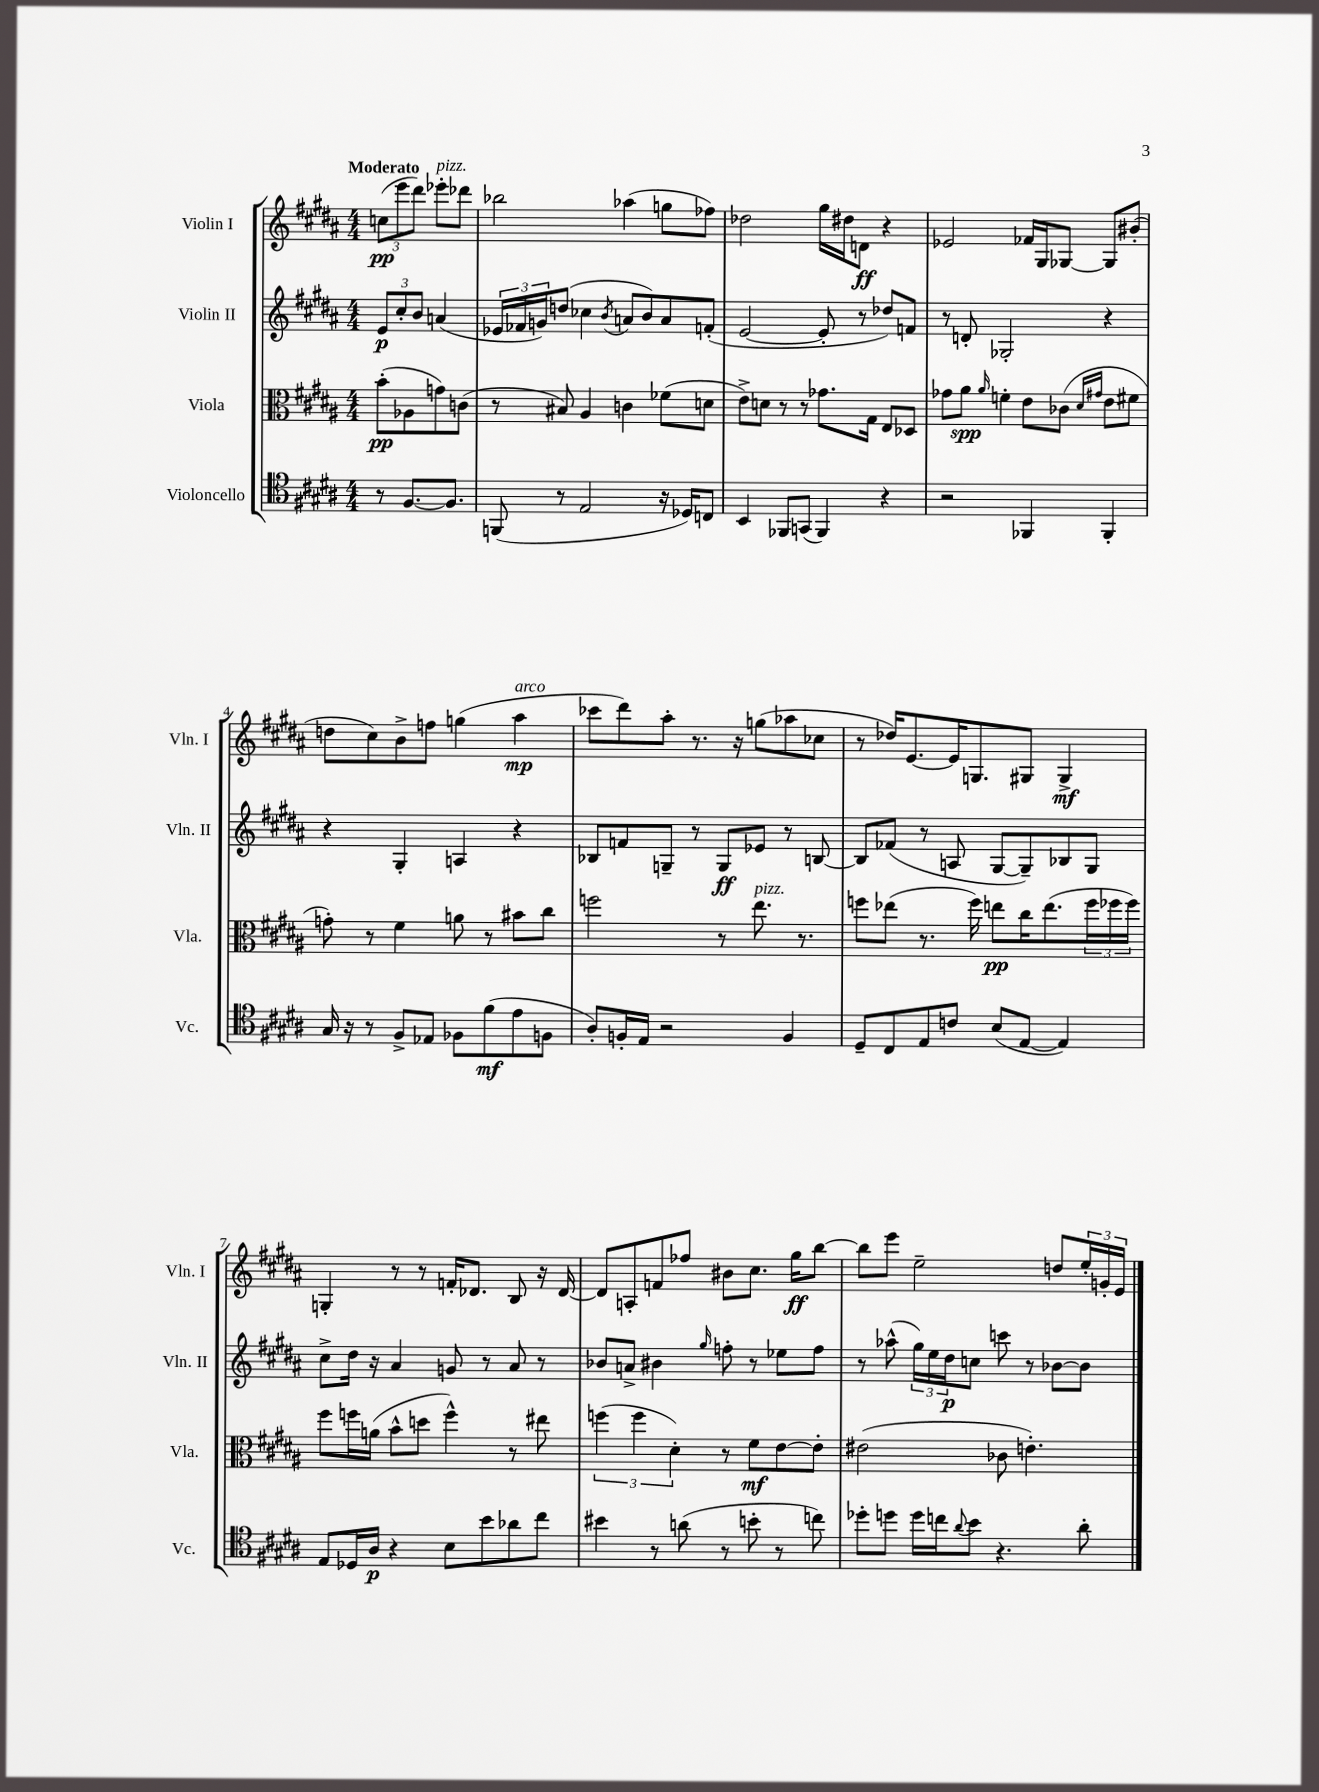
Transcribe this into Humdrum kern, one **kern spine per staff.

**kern	**kern	**kern	**kern
*staff4	*staff3	*staff2	*staff1
*clefC4	*clefC3	*clefG2	*clefG2
*k[f#c#g#d#a#]	*k[f#c#g#d#a#]	*k[f#c#g#d#a#]	*k[f#c#g#d#a#]
*M4/4	*M4/4	*M4/4	*M4/4
8r	(8b'\L	12e/L	(12cc\L
.	.	12cc#'/	12eee\
[8.F#/L	8A-\	.	.
.	.	12b/J	12ddd#\J)
.	8g\)	(4a/	8eee-'\L
8.F#/]J	.	.	.
.	(8c\J	.	8ddd-\J
=	=	=	=
(8FF/	8r	24e-/LL	2bb-\
.	.	24f-/	.
.	.	24g/J)	.
8r	8B#/)	(8dd/J	.
2E/	4A#/	4cc-\	.
.	.	8qb/	.
.	4c\	8a/L	(4aa-\
.	.	8b/)	.
16r	(8f-\L	8a/	8gg\L
16D-/LK)	.	.	.
8C/J	8d\J	(8f'/J	8ff-\J)
=	=	=	=
4BB/	8e^\L)	[2e/	2dd-\
.	8d\J	.	.
8FF-/L	8r	.	.
(8GG/J	8r	.	.
4FF-/)	8.g-\L	8e'/]	16gg#\LL
.	.	.	16dd#\J
.	.	8r	8d\J
.	16G#\Jk	.	.
4r	8E/L	8dd-/L)	4r
.	8D-/J	8f/J	.
=	=	=	=
2r	8g-\L	8r	2e-/
.	8a#\J	8d'/	.
.	16qqa#/	.	.
.	4f'\	2G-'/	.
4FF-/	8e\L	.	16f-/LL
.	.	.	16G#/J
.	(8c-\J	.	[8G-/J
.	16qqd#/LL	.	.
.	16qqg#/JJ	.	.
4FF-'/	8e\L	4r	8G-/]L
.	8f#\J	.	(8b#'/J
=	=	=	=
16G#/	8g'\)	4r	8dd\L
16r	.	.	.
8r	8r	.	8cc#\)
8F#^/L	4f#\	4G#'/	8b^\
8E-/J	.	.	8ff\J
8F-\L	8a\	4A/	(4gg\
(8f#\	8r	.	.
8e\	8b#\L	4r	4aa#\
8F\J	8cc#\J	.	.
=	=	=	=
8A#'/L)	2ff\	8B-/L	8ccc-\L
16F'/L	.	8f/	8ddd#\)
16E/JJ	.	.	.
2r	.	8G~/J	8aa#'\J
.	.	8r	8.r
.	8r	8G/L	.
.	.	.	16r
.	8.ee\	8e-/J	(8gg\L
4F/	.	8r	8aa-\
.	8.r	.	.
.	.	[8B/	8cc-\J
=	=	=	=
8D#~/L	8ff\L	8B/]L	8r
8C#/	(8ee-\J	(8f-/J	16dd-/LK)
.	.	.	[8.e/
8E/	8.r	8r	.
8c/J	.	8A/	16e/]K
.	16ff\)	.	8.G/
(8B/L	8ee\L	[8G#/L	.
[8E/J	16cc#\K	8G#~/])	8G#/J
.	(8.ee\	.	.
4E/])	.	8B-/	4G#^/
.	24ff\L	8G#/J	.
.	24ff-\	.	.
.	24ff-\JJ)	.	.
=	=	=	=
8E/L	8ff#\L	8cc#^\L	4G'/
16D-/L	16ff\L	16dd#\Jk	.
16A#/JJ	(16a\JJ	16r	.
4r	8b^^\L	4a#/	8r
.	8dd\J	.	8r
8B\L	4ff^^\)	8g/	16f'/LK
.	.	.	8.d-/J
8b\	.	8r	.
8a-\	8r	8a#/	8B/
8cc#\J	8ee#\	8r	16r
.	.	.	[16d-/
=	=	=	=
4b#\	(6ff\	8b-/L	8d-/]L
.	.	8a^/J	8A'/
.	6ff\	.	.
8r	.	4b#\	8f/
.	6d#'\)	.	.
(8a\	.	.	8ff-/J
.	.	16qqgg#/	.
8r	8r	8ff'\	8b#\L
8b'\	8f#\L	8r	8.cc#\J
8r	[8e\	8ee-\L	.
.	.	.	16gg#\LK
8cc\)	8e'\]J	8ff\J	[8bb\J
=	=	=	=
8dd-'\L	(2e#\	8r	8bb\]L
8dd\J	.	(8aa-^^\	8eee\J
16dd\LL	.	24gg#\LL)	2ee~\
.	.	24ee\	.
16cc\J	.	.	.
.	.	24dd#\J	.
8qqa#/	.	.	.
8b\J	.	8cc\J	.
4.r	8c-\	8ccc\	.
.	4.e'\)	8r	.
.	.	[8b-\L	8dd/L
8a#'\	.	8b-\]J	24ee'/L
.	.	.	24g'/
.	.	.	24e/JJ
==	==	==	==
*-	*-	*-	*-
